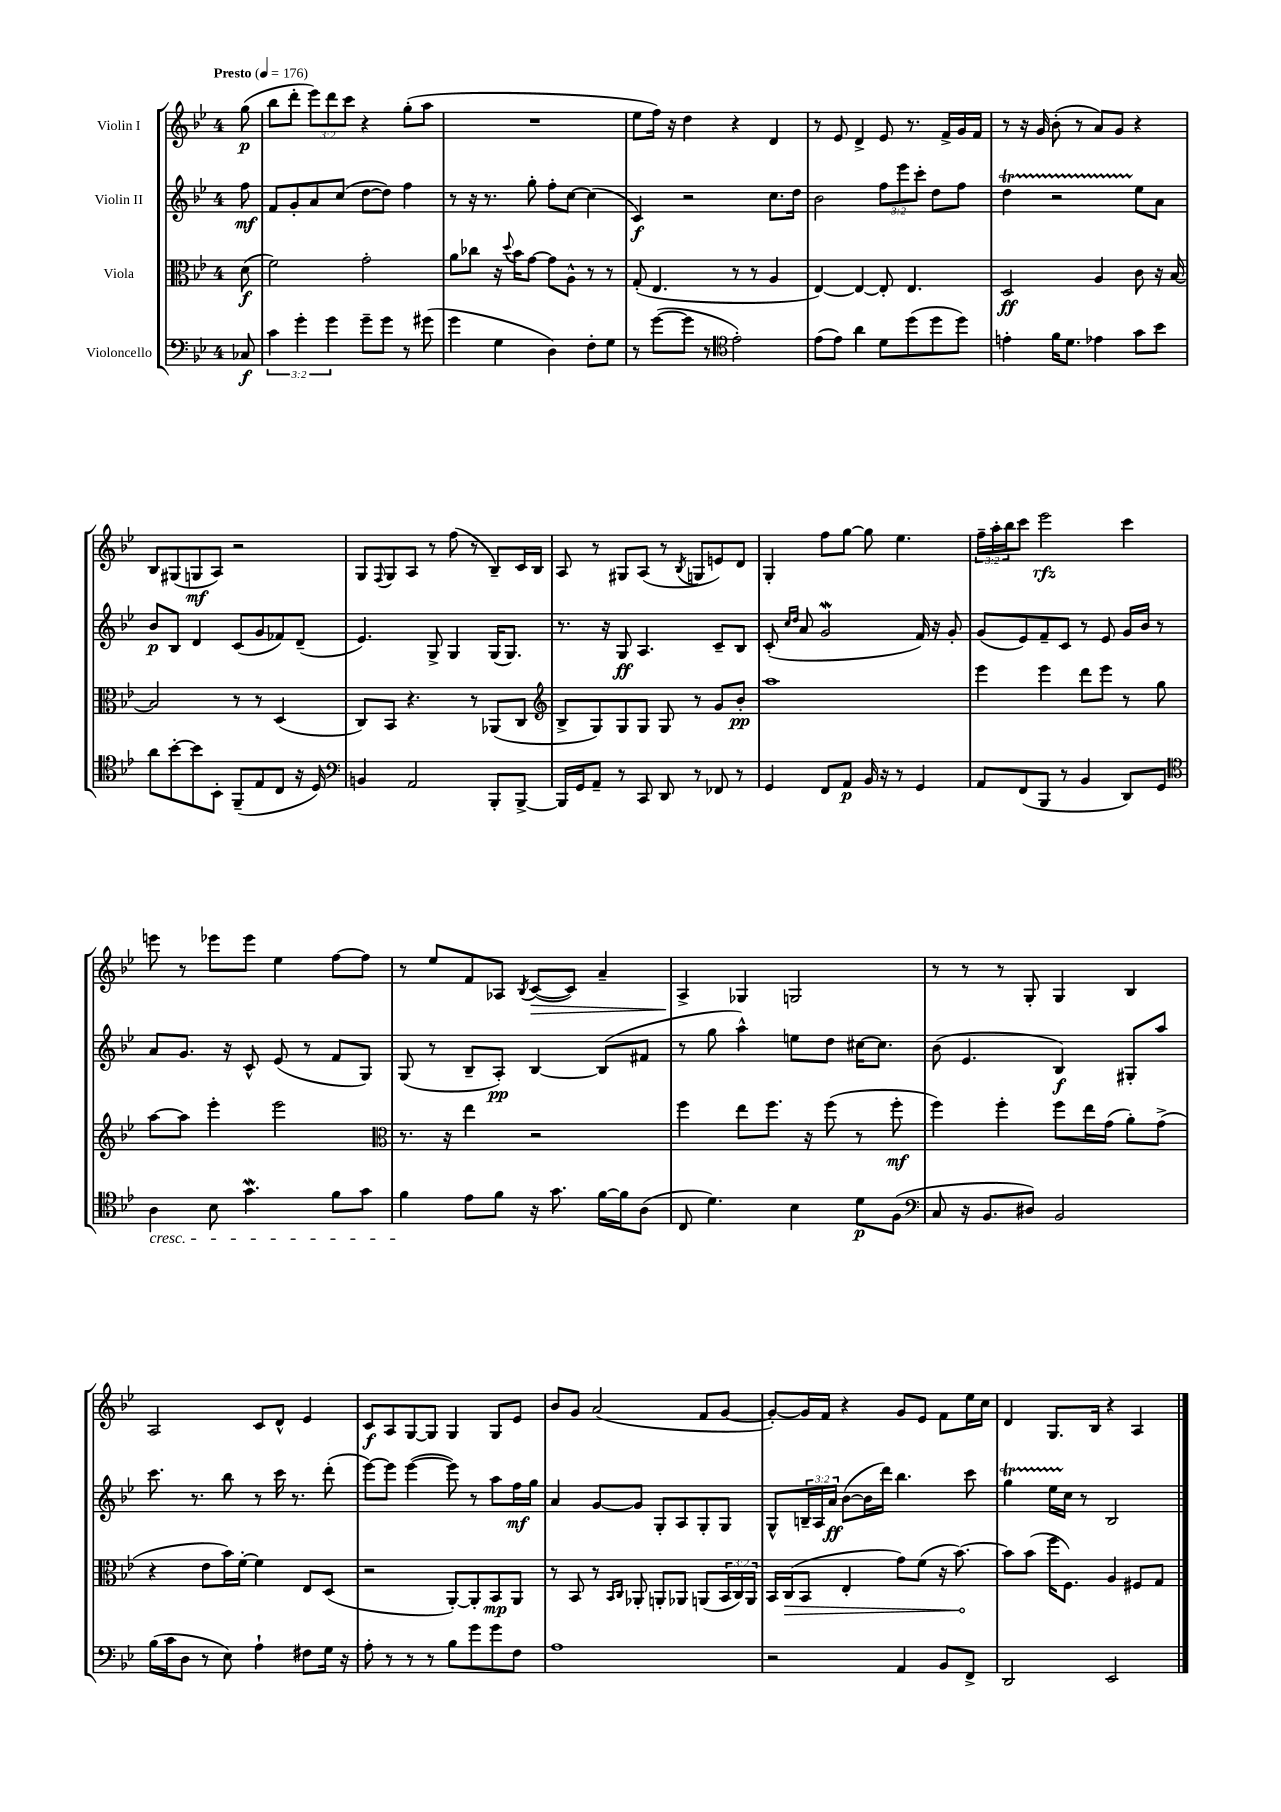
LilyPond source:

<<
\new StaffGroup <<
\new Staff = "s0" \with { instrumentName = "Violin I" } {
    \clef treble \key bes \major \once \override Staff.TimeSignature.style = #'single-digit \time 4/4 \override Staff.TupletNumber.text = #tuplet-number::calc-fraction-text \partial 8 \tempo "Presto" 4 = 176
    g''8\p( |
    bes''8 d'''8-. \tuplet 3/2 { ees'''8) d'''8 c'''8 } r4 g''8-.( a''8 |
    R1 |
    ees''8 f''16) r16 d''4 r4 d'4 |
    r8 ees'8 d'4-> ees'8 r8. f'16-> g'16 f'16 |
    r8 r16 g'16 bes'8-.( r8 a'8) g'8 r4 |
    bes8 gis8( g8\mf a8) r2 |
    g8 \appoggiatura { f8 } g8 a8 r8 f''8( r8 bes8--) c'16 bes16 |
    a8 r8 gis8 a8( r8 \acciaccatura { bes8 } g8 e'8) d'8 |
    g4-. f''8 g''8~ g''8 ees''4. |
    \tuplet 3/2 { f''16-- a''16-. bes''16 } c'''8 ees'''2\rfz c'''4 |
    e'''8 r8 ees'''8 ees'''8 ees''4 f''8~ f''8 |
    r8 ees''8 f'8 aes8 \acciaccatura { bes8 } c'8~\>( c'8) a'4-- |
    a4->\! ges4 g2 |
    r8 r8 r8 g8-. g4 bes4 |
    a2 c'8 d'8-^ ees'4 |
    c'8\f a8 g8~ g8 g4 g8 ees'8 |
    bes'8 g'8 a'2( f'8 g'8~ |
    g'8~-.) g'16 f'16 r4 g'8 ees'8 f'8 ees''16 c''16 |
    d'4 g8. bes16 r4 a4 \bar "|." |
}
\new Staff = "s1" \with { instrumentName = "Violin II" } {
    \clef treble \key bes \major \once \override Staff.TimeSignature.style = #'single-digit \time 4/4 \override Staff.TupletNumber.text = #tuplet-number::calc-fraction-text \partial 8
    f''8\mf |
    f'8 g'8-. a'8 c''8( d''8~ d''8) f''4 |
    r8 r16 r8. g''8-. f''8-. c''8~ c''4( |
    c'4\f) r2 c''8. d''16 |
    bes'2 \tuplet 3/2 { f''8 ees'''8 c'''8-. } d''8 f''8 |
    d''4\startTrillSpan r2 ees''8\stopTrillSpan a'8 |
    bes'8\p bes8 d'4 c'8( g'8 fes'8) d'8--( |
    ees'4.) g8-> g4 g16( g8.) |
    r8. r16 g8\ff a4. c'8-- bes8 |
    c'8-.( \grace { c''16 d''16 } a'8 g'2\mordent f'16) r16 g'8-. |
    g'8( ees'8) f'8-- c'8 r8 ees'8 g'16 bes'16 r8 |
    a'8 g'8. r16 c'8-^ ees'8( r8 f'8 g8) |
    g8( r8 bes8-- a8-.\pp) bes4~ bes8( fis'8 |
    r8 g''8 a''4-^) e''8 d''8 cis''16~ cis''8. |
    bes'8( ees'4. bes4\f) gis8-. a''8 |
    c'''8. r8. bes''8 r8 c'''16 r8. d'''8-.( |
    ees'''8~) ees'''8 ees'''4~( ees'''8) r8 a''8 f''16\mf g''16 |
    a'4 g'8~ g'8 g8-. a8 g8-. g8 |
    g8-^ \tuplet 3/2 { b16-- a16 a'16\ff } bes'8~( bes'16 d'''16) bes''4. c'''8 |
    g''4\startTrillSpan ees''16 c''16\stopTrillSpan r8 bes2 \bar "|." |
}
\new Staff = "s2" \with { instrumentName = "Viola" } {
    \clef alto \key bes \major \once \override Staff.TimeSignature.style = #'single-digit \time 4/4 \override Staff.TupletNumber.text = #tuplet-number::calc-fraction-text \partial 8
    d'8\f( |
    f'2) g'2-. |
    a'8 ces''8 r16 \appoggiatura { d''8 } bes'16 g'8~ g'8 a8-^ r8 r8 |
    g8-.( ees4. r8 r8 a4 |
    ees4~) ees4~ ees8-. ees4. |
    d2\ff a4 c'8 r16 bes16~ |
    bes2 r8 r8 d4( |
    c8) bes,8 r4. r8 aes,8( c8 |
    \clef treble bes8-> g8) g8 g8 g8 r8 g'8 bes'8-.\pp |
    a''1 |
    ees'''4 ees'''4 d'''8 ees'''8 r8 g''8 |
    a''8~ a''8 ees'''4-. ees'''2 |
    \clef alto r8. r16 ees''4 r2 |
    f''4 ees''8 f''8. r16 f''8( r8 f''8-.\mf |
    f''4) f''4-. f''8 ees''16 g'16( a'8-.) g'8->( |
    r4 ees'8 bes'16) f'16~-. f'4 ees8 d8( |
    r2 a,8~-.) a,8-. bes,8\mp a,8 |
    r8 bes,8 r8 \grace { bes,16 c16 } aes,8-. a,8-. aes,8 a,8( \tuplet 3/2 { bes,16 c16) a,16 } |
    bes,16 \once \override Hairpin.circled-tip = ##t c16\>( bes,8 ees4-. g'8) f'8( r16 bes'8.~\!) |
    bes'8 bes'8( f''16 f8.) a4 fis8 g8 \bar "|." |
}
\new Staff = "s3" \with { instrumentName = "Violoncello" } {
    \clef bass \key bes \major \once \override Staff.TimeSignature.style = #'single-digit \time 4/4 \override Staff.TupletNumber.text = #tuplet-number::calc-fraction-text \partial 8
    ces8\f |
    \tuplet 3/2 { c'4 g'4-. g'4 } g'8-- g'8 r8 gis'8( |
    g'4 g4 d4) f8-. g8 |
    r8 g'8~( g'8 r8 \clef tenor ees'2-.) |
    ees'8( ees'8) a'4 d'8 d''8( d''8 d''8) |
    e'4-. f'16 d'8. ees'4 g'8 bes'8 |
    a'8 bes'8~-. bes'8 bes,8-. f,8--( ees8 c8 r16 d16) |
    \clef bass b,4 a,2 bes,,8-. bes,,8~-> |
    bes,,16 g,16 a,8-- r8 c,8 d,8 r8 fes,8 r8 |
    g,4 f,8 a,8\p bes,16 r16 r8 g,4 |
    a,8 f,8( bes,,8 r8 bes,4 d,8) g,8 |
    \clef tenor a4\cresc bes8 g'4.\mordent f'8 g'8 |
    f'4\! ees'8 f'8 r16 g'8. f'16~ f'16 a8( |
    c8 d'4.) bes4 d'8\p f8( |
    \clef bass c8 r16 bes,8. dis8) bes,2 |
    bes16( c'16 d8 r8 ees8) a4-! fis8 g16 r16 |
    a8-. r8 r8 r8 bes8 g'8 g'8 f8 |
    a1 |
    r2 a,4 bes,8 f,8-> |
    d,2 ees,2 \bar "|." |
}
>>
>>
\layout { \context { \Score \remove "Bar_number_engraver" } }
